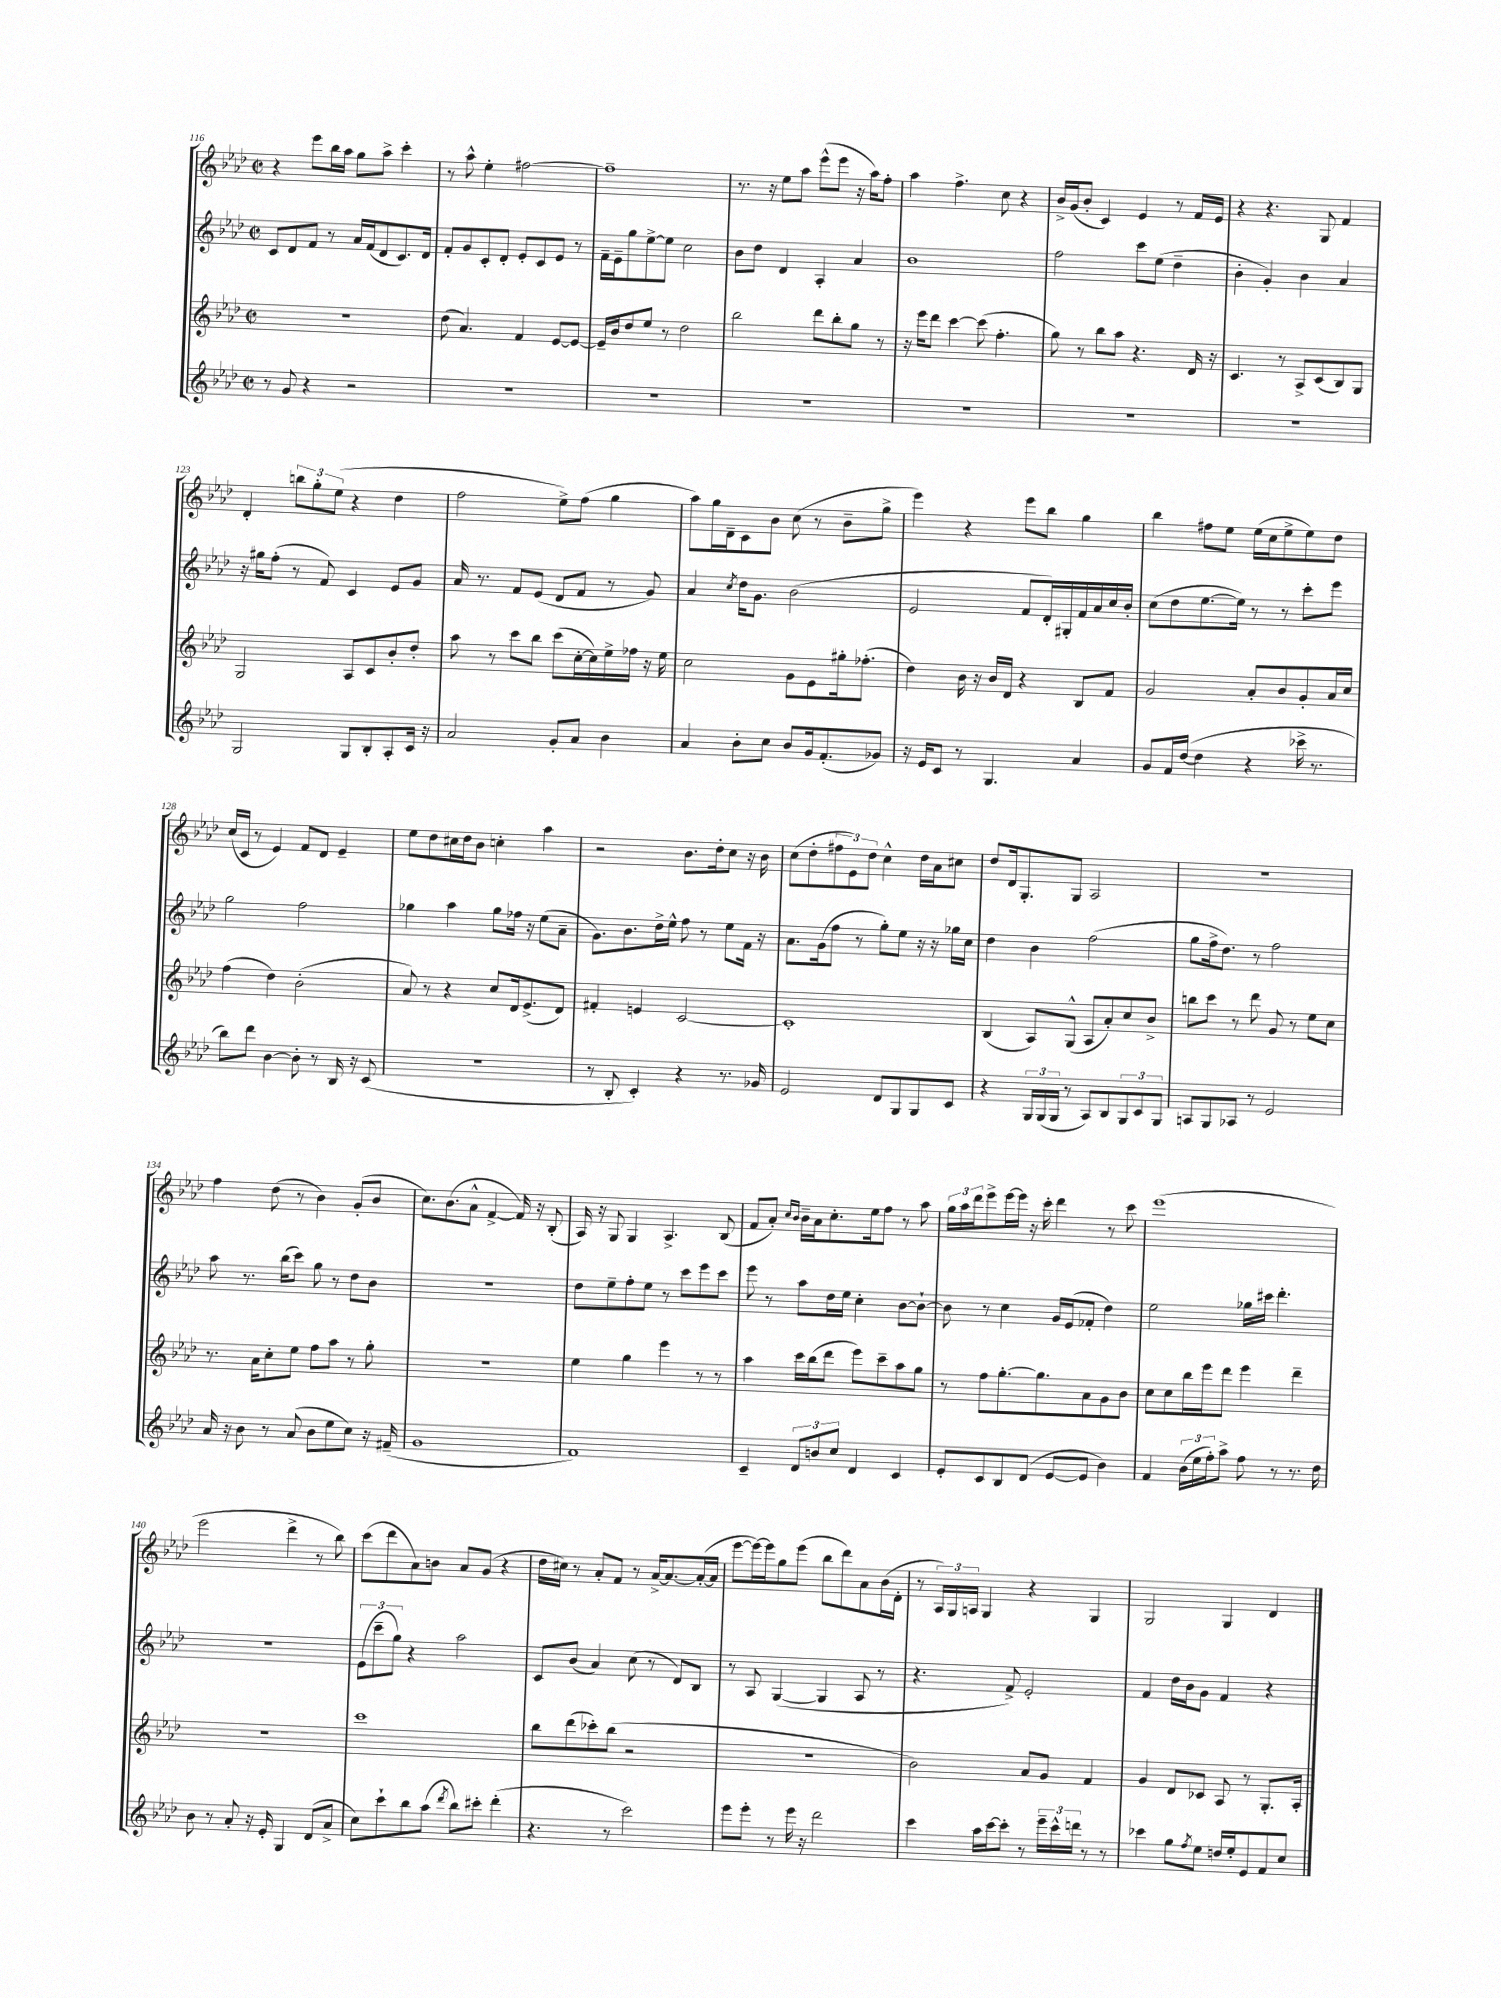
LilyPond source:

<<
\new StaffGroup <<
\new Staff = "s0" {
    \clef treble \key aes \major \defaultTimeSignature \time 2/2
    r4 ees'''8 bes''16 aes''16 g''8 aes''8-> c'''4-. |
    r8 aes''8-^ ees''4-. fis''2~ |
    fis''1-- |
    r8. r16 ees''8 aes''8 ees'''8-^( ees'''8 r16 aes''16) f''8-. |
    aes''4 f''4.-> c''8 r4 |
    bes'16-> g'16( bes'8-. c'4) ees'4 r8 f'16 ees'16 |
    r4 r4. g8 f'4 |
    des'4-. \tuplet 3/2 { b''8 g''8-. ees''8( } r4 des''4 |
    f''2 ees''8->) f''8( g''4 |
    aes''8) g''16 des'16-- c'8 bes'8 c''8( r8 bes'8-- g''8-> |
    ees'''4) r4 ees'''8 bes''8 g''4 |
    bes''4 fis''8 ees''8 ees''16( c''16 ees''8-> ees''8) des''8 |
    c''16( c'16 r8 ees'4) f'8 des'8 ees'4-- |
    ees''8 des''8 cis''16 des''16 bes'8 c''4-. aes''4 |
    r2 bes'8. des''16-. c''8 r16 bes'16 |
    c''8( des''8-. \tuplet 3/2 { fis''8 ees'8) des''8 } c''4-^ des''16 aes'16 cis''8 |
    des''8 des'16 g8.-. g8 aes2 |
    R1 |
    f''4 des''8( r8 bes'4) g'8-.( bes'8 |
    c''8.) bes'8.( aes'8-^ f'4~-> f'16) r16 bes8-.( |
    aes16) r16 g8 g4 aes4.-> bes8( |
    f'8 aes'8-.) \grace { c''16 bes'16 } bes'16-- aes'16 c''8.-. ees''16 f''8 r8 aes''8 |
    \tuplet 3/2 { g''16 aes''16 des'''16 } ees'''8-> ees'''16~ ees'''16 r16 c'''16-. des'''4 r8 c'''8 |
    ees'''1( |
    ees'''2 des'''4-> r8 bes''8) |
    c'''8( des'''8 aes'8) b'8 aes'8 g'8( r4 |
    des''16 cis''16) r8 aes'8-. f'8 r8 aes'16~-> aes'8.~ aes'16~-.( aes'16 |
    ees'''8~ ees'''16~) ees'''16 g''8 ees'''8( bes''8 des'''8) aes'8 bes'16( des'16-. |
    r8 \tuplet 3/2 { aes16) g16 a16 } g4 r4 g4 |
    g2 g4 des'4 \bar "|." |
}
\new Staff = "s1" {
    \clef treble \key aes \major \defaultTimeSignature \time 2/2
    c'8 des'8 f'8 r8 aes'16 f'16( des'8 c'8.) des'16 |
    f'8-. g'8 c'8-. des'8-. ees'8-. c'8 ees'8 r8 |
    f'16-- ees'16-- g''8 ees''8~-> ees''8 c''2 |
    bes'8 des''8 des'4 aes4-. aes'4 |
    bes'1 |
    f''2 c'''8 ees''8( des''4-- |
    bes'4-. g'4-.) bes'4 aes'4 |
    r16 gis''16 f''8-.( r8 f'8) c'4 ees'8 g'8 |
    aes'16 r8. f'8 ees'8( des'8 f'8 r8 g'8) |
    aes'4 \acciaccatura { c''8 } des''16 g'8. bes'2( |
    ees'2 f'8 des'16-.) gis16-. f'16 aes'16 c''16 bes'16-. |
    c''8( des''8 ees''8.~ ees''16) r8 r8 c'''8-. ees'''8 |
    g''2 f''2 |
    ges''4 aes''4 ges''8 fes''16 r16 ees''8( aes'8-- |
    g'8.) bes'8. des''16-> ees''16-^ f''8 r8 ees''8 f'16 r16 |
    aes'8. g'16( f''8 r8 g''8-.) ees''8 r16 r16 ges''16 c''16 |
    des''4 bes'4 f''2( |
    g''8 f''16-> des''8.) r8 f''2 |
    aes''8 r8. bes''16( c'''8) g''8 r8 des''8 bes'8 |
    R1 |
    des''8 ees''8-- f''8-. ees''8 r8 c'''8 ees'''8 c'''8 |
    ees'''8 r8 aes''8 des''16 ees''16 c''4-. bes'8~ bes'8~-! |
    bes'8 r8 c''4 g'16 ees'16( fes'8-. des''4) |
    ees''2 ges''16 cis'''16 des'''4.-. |
    R1 |
    \tuplet 3/2 { ees'8( c'''8-- g''8) } r4 aes''2 |
    c'8 bes'8( aes'4) c''8( r8 des'8) bes8 |
    r8 aes8 g4~( g4 aes8 r8 |
    r4. f'8->) ees'2-. |
    f'4 des''16 bes'16 g'8 f'4 r4 \bar "|." |
}
\new Staff = "s2" {
    \clef treble \key aes \major \defaultTimeSignature \time 2/2
    r1 |
    des''8( aes'4.) f'4 ees'8~ ees'8~ |
    ees'16-- bes'16 des''8 ees''8 r8 des''2 |
    bes''2 des'''8 bes''8-. g''8 r8 |
    r16 ees'''16 des'''8 c'''4~ c'''8( f''4.-. |
    g''8) r8 bes''8 aes''8 r4. des'16 r16 |
    c'4. r8 aes8-> c'8( bes8) g8 |
    g2 aes8 c'8 bes'8-. des''8-. |
    aes''8 r8 c'''8 bes''8 c'''8( c''16~-. c''16) ees''16-> fes''16 r16 ees''16 |
    c''2 g'8 ees'8 gis''16-. fes''8.-.( |
    des''4) bes'16 r16 bes'16 des'16 r4 bes8 f'8 |
    g'2 aes'8-. bes'8 g'8-. aes'16 c''16 |
    f''4( des''4) bes'2-.( |
    aes'8) r8 r4 c''8 des'16 ees'8.->( des'8) |
    fis'4-. e'4 c'2~ |
    c'1-. |
    bes4( aes8) g8-^( aes8 aes'8-.) c''8 bes'8-> |
    b''8 c'''8 r8 des'''8 g'8 r8 ees''8 c''8 |
    r8. aes'16 c''8-. ees''8 f''8 aes''8 r8 g''8-. |
    R1 |
    ees''4 g''4 ees'''4 r8 r8 |
    aes''4 c'''16 bes''16( des'''8 ees'''8) c'''8-- aes''8 g''8 |
    r8 f''8 g''8.~-. g''8. aes'8 g'8 bes'8 |
    c''8 c''8 bes''16 ees'''16 des'''8 ees'''4 des'''4-- |
    r1 |
    c'''1 |
    bes''8 des'''8( ces'''8-.) bes''8( r2 |
    R1 |
    bes'2) aes'8 g'8 f'4 |
    g'4 des'8 ces'8 aes8 r8 g8.-. aes16-. \bar "|." |
}
\new Staff = "s3" {
    \clef treble \key aes \major \defaultTimeSignature \time 2/2
    r8 g'8 r4 r2 |
    R1 |
    R1 |
    R1 |
    R1 |
    R1 |
    R1 |
    g2 g8 bes8-. aes8-. c'16 r16 |
    aes'2 g'8-. aes'8 bes'4 |
    aes'4 bes'8-. c''8 bes'8 g'16 f'8.-.( ges'8) |
    r16 ees'16 c'8 r8 g4. aes'4 |
    g'8 f'16 des''16~( des''4 r4 ces'''16-> r8. |
    bes''8) des'''8 bes'4~ bes'8-. r8 bes16 r16 c'8( |
    R1 |
    r8 bes8-. c'4-.) r4 r8. ges'16 |
    ees'2 des'8 g8 g8 c'8 |
    r4 \tuplet 3/2 { g16 g16( g16 } r8 aes8) bes8 \tuplet 3/2 { g8 c'8 g8 } |
    a8 g8 aes8 r8 ees'2 |
    aes'16 r16 bes'8 r8 aes'8( bes'8 ees''8 c''8) r16 fis'16--( |
    g'1 |
    f'1) |
    c'4-- \tuplet 3/2 { des'8 b'8 c''8 } des'4 c'4 |
    ees'8-. c'8 bes8 des'8( ees'8~ ees'8 bes'4) |
    f'4 \tuplet 3/2 { bes'16( ees''16 f''16-.) } aes''8-> f''8 r8 r8. des''16 |
    bes'8 r8 aes'8-. r16 ees'16-. g4 des'8( aes'8-> |
    c''8) c'''8-! bes''8 aes''8( \acciaccatura { des'''8 } bes''8) cis'''8-. des'''4-.( |
    r4. r8 c'''2) |
    ees'''8 ees'''8-. r8 ees'''16 r16 des'''2 |
    c'''4 aes''16 c'''16~ c'''8-. r8 \tuplet 3/2 { ees'''16-- c'''16-^ d'''16 } r8 r8 |
    ces'''4 g''8 \acciaccatura { f''8 } ees''8 d''16 ees''16-. ees'8 f'8 c''8 \bar "|." |
}
>>
>>
\layout { \context { \Score currentBarNumber = #116 } }
